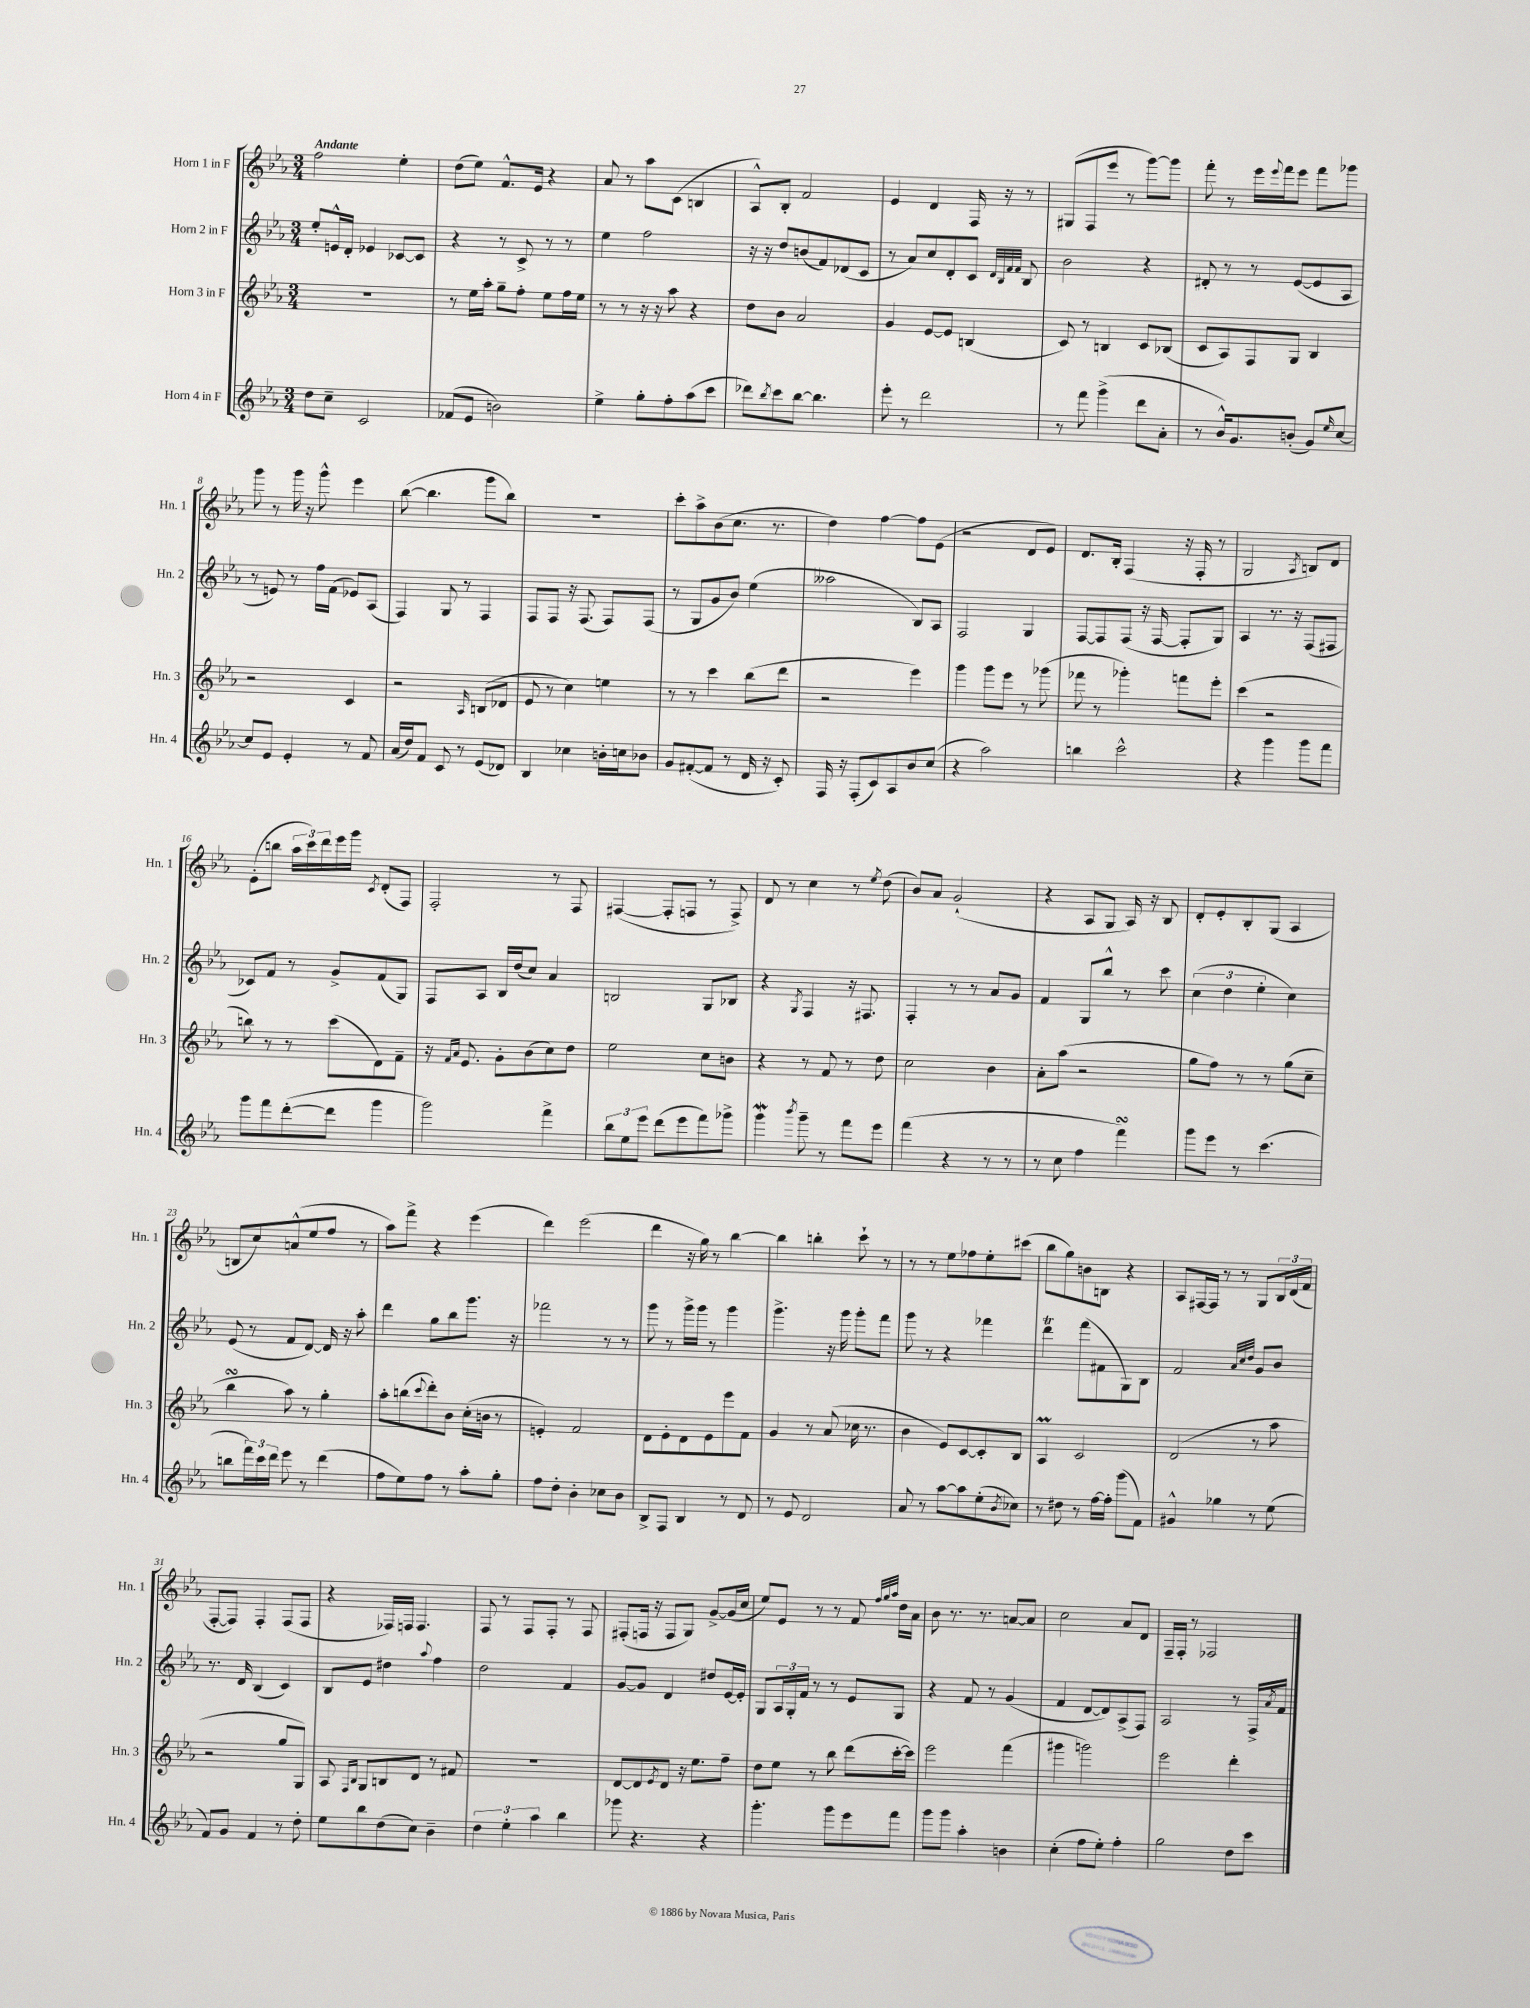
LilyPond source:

<<
\new StaffGroup <<
\new Staff = "s0" \with { instrumentName = "Horn 1 in F" shortInstrumentName = "Hn. 1" } {
    \clef treble \key ees \major \numericTimeSignature \time 3/4 \tempo "Andante"
    f''2 ees''4-. |
    d''8( ees''8) f'8.-^ ees'16 r4 |
    aes'8 r8 aes''8 c'8( b4 |
    aes8-^) bes8-. f'2 |
    ees'4 d'4 f16 r16 r8 |
    gis8( f8 ees'''8 r8 g'''8~) g'''8 |
    f'''8-. r8 ees'''16 \appoggiatura { ees'''8 } f'''16 ees'''8 f'''8 ges'''8 |
    g'''8 r8 g'''16 r16 g'''8-^ ees'''4 |
    bes''8~( bes''4. g'''8 bes''8) |
    R2. |
    c'''8-. aes''8-> bes'8( c''8. r8. |
    d''4) f''4~ f''8 ees'8( |
    r2 d'8 ees'8) |
    d'8. bes16-. f4( r16 f16-. r8 |
    g2 \acciaccatura { aes8 } b8) d'8 |
    ees'8-.( b''8 \tuplet 3/2 { aes''16 c'''16) d'''16 } ees'''16 g'''16 \acciaccatura { c'8 } d'8-.( f8) |
    f2-. r8 f8 |
    fis4~( fis8-. f8 r8 f8->) |
    d'8 r8 c''4 r8 \acciaccatura { ees''8 } d''8( |
    bes'8) aes'8 g'2-!( |
    r4 aes8 g8 aes16) r16 bes8 |
    d'8-. ees'8-. bes8-. g8( aes4 |
    b8 c''8) a'8-^( ees''8 f''8 r8 |
    aes''8) f'''8-> r4 ees'''4( |
    d'''4) ees'''2( |
    d'''4 r16 g''16) r8 bes''4~ |
    bes''4 b''4-. c'''8-! r8 |
    r8 r8 ees''8 fes''8 ees''8-. cis'''8( |
    bes''8 g''8) b'8 b8 r4 |
    aes8 fis16~ fis16 r8 r8 g8 \tuplet 3/2 { bes16 d'16( f'16 } |
    f8~-. f8) f4-. f8( f8 |
    r4 fes16) f16 f4. |
    f8 r8 f8 f8-. r8 f8 |
    fis8-.( f16 r16 f8 g8) g'8~-> g'16( c''16 |
    ees''8) ees'8 r8 r8 f'8 \grace { f''32 g''32 aes''32 } d''16 aes'16 |
    bes'8 r8. r8. a'8~ a'8 |
    c''2 aes'8 d'8 |
    f16-- f16-. r8 fes2 \bar "|." |
}
\new Staff = "s1" \with { instrumentName = "Horn 2 in F" shortInstrumentName = "Hn. 2" } {
    \clef treble \key ees \major \numericTimeSignature \time 3/4
    ees''8-. e'16-^ d'16-. ees'4 ces'8~ ces'8 |
    r4 r8 c'8-> r8 r8 |
    ees''4 f''2 |
    r16 r16 d''8 b'8( f'8) des'8( c'8 |
    r8 aes'8) c''8 d'8-. c'8 \grace { d'32 bes32 f'32 f'32 } bes8 |
    bes'2 r4 |
    dis'8-. r8 r8 ees'8~( ees'8 aes8 |
    r8 e'8) r8 f''16 f'16( ees'8) aes8( |
    f4) g8 r8 f4 |
    f8 f8 r16 f8.( f8) f8( |
    r8 g8 g'8 bes'8) ees''4( |
    aeses''2 bes8) aes8 |
    f2 g4 |
    f8~ f8 f8( r16 f16~ f8-. g8) |
    aes4 r8. r16 f8( fis8 |
    ces'8) f'8 r8 g'8-> f'8( g8) |
    f8 aes8 bes16 d''16( c''8) aes'4 |
    b2 g8 bes8 |
    r4 \acciaccatura { g8 } f4 r16 fis8. |
    f4-. r8 r8 aes'8 g'8 |
    f'4 g8 bes''8-^ r8 c'''8 |
    \tuplet 3/2 { c''4( d''4 ees''4-. } c''4) |
    ees'8( r8 f'8 d'8~) d'16 r16 aes''8-. |
    d'''4 g''8 bes''8 g'''8. r16 |
    fes'''2 r8 r8 |
    g'''8 r8 g'''16-> g'''16 r8 g'''4 |
    g'''4.-> r16 g'''16 g'''8-. f'''8 |
    g'''8 r8 r4 fes'''4 |
    d'''4\trill f'''8( fis'8 g8) bes8 |
    f'2 \grace { aes'32 c''32 d''32 } g'8 bes'8 |
    r8. d'16 bes4( c'4) |
    bes8 ees'8 dis''4 \appoggiatura { aes''8 } f''4 |
    d''2 f'4 |
    g'8~ g'8 d'4 dis''8 ees'16~ ees'16-. |
    g8 \tuplet 3/2 { aes16 g16-. f'16 } r8 r8 ees'8 g8 |
    r4 f'8 r8 g'4( |
    f'4 d'8~ d'8) aes8->( f8) |
    aes2 r8 f16-> \acciaccatura { aes'8 } f'16 \bar "|." |
}
\new Staff = "s2" \with { instrumentName = "Horn 3 in F" shortInstrumentName = "Hn. 3" } {
    \clef treble \key ees \major \numericTimeSignature \time 3/4
    R2. |
    r8 ees''16 aes''16-. g''8-- f''8-. ees''8 f''16 ees''16 |
    r8 r8 r16 r16 aes''8 r4 |
    d''8 bes'8 aes'2 |
    g'4 ees'8~ ees'8 b4( |
    c'8) r8 b4 c'8 bes8( |
    c'8 aes8) f8 g8 bes4 |
    r2 c'4 |
    r2 \grace { aes16 } b8( des'8 |
    ees'8 r8 c''4) e''4 |
    r8 r8 c'''4 bes''8( d'''8 |
    r2 ees'''4) |
    g'''4 g'''8 ees'''8 r8 ges'''8( |
    fes'''8 r8 ges'''4-.) f'''8 ees'''8-. |
    c'''4( r2 |
    b''8) r8 r8 c'''8( d'8) f'8-- |
    r16 \grace { f'16 aes'16 } ees'8. g'8-. bes'8( c''8) d''8 |
    ees''2 c''8 b'8 |
    r4 r8 f'8 r8 d''8 |
    c''2 bes'4 |
    aes'8-. aes''8( r2 |
    g''8 f''8) r8 r8 g''8( c''8-- |
    bes''4\turn aes''8) r8 g''4-. |
    aes''8-. b''8( \appoggiatura { c'''8 } d'''8-.) bes'8 c''16-.( b'16 r8 |
    e'4-.) f'2 |
    d'8 ees'8-. d'8 ees'8 ees'''8 f'8 |
    g'4 r8 aes'8( ces''16 r8. |
    bes'4 ees'8) c'8~ c'8-. bes8 |
    aes4\prall c'2 |
    d'2( r8 aes''8 |
    r2 g''8 g8) |
    aes8 \grace { f16 bes16 } g8 b8 d'8 r8 fis'8 |
    R2. |
    d'8~ d'8 \acciaccatura { ees'8 } d'8 r16 ees''8. f''8-- |
    d''8 ees''8 r8 bes''8 d'''8( c'''16~-. c'''16) |
    ees'''2 f'''4( |
    gis'''4 g'''2) |
    ees'''2 d'''4-. \bar "|." |
}
\new Staff = "s3" \with { instrumentName = "Horn 4 in F" shortInstrumentName = "Hn. 4" } {
    \clef treble \key ees \major \numericTimeSignature \time 3/4
    d''8 c''8-- c'2 |
    fes'8( ees'8 b'2) |
    ees''4-> g''8-. f''8-. aes''8( c'''8 |
    des'''8) \acciaccatura { bes''8 } c'''8 bes''8~ bes''4. |
    ees'''8-. r8 d'''2 |
    r8 f'''8 g'''4->( d'''8 aes'8-. |
    r8 bes'16-^) g'8. b'8-.( g'8) \grace { ees''16 } c''8~ |
    c''8 ees'8 ees'4-. r8 f'8 |
    aes'16( d''16) f'8 c'8 r8 ees'8( des'8) |
    bes4 ces''4 b'16-. c''16 bes'8 |
    g'8 fis'8~-.( fis'8 r8 d'16 r16 c'8-.) |
    f16 r16 f8-.( c'8) aes8 bes'8 c''8( |
    r4 aes''2) |
    b''4 c'''2-^ |
    r4 g'''4 g'''8 f'''8 |
    g'''8 f'''8 d'''8~-.( d'''8 g'''4 |
    g'''2) f'''4-> |
    \tuplet 3/2 { bes''8 ees''8 ees'''8 } d'''8( ees'''8 f'''8) ges'''8-> |
    g'''4\mordent \acciaccatura { bes'''8 } g'''8-- r8 f'''8 ees'''8 |
    f'''4( r4 r8 r8 |
    r8 c''8 f''4 f'''4\turn) |
    g'''8 ees'''8 r8 c'''4.( |
    b''8 \tuplet 3/2 { f'''16) c'''16 d'''16 } ees'''8 r8 d'''4( |
    f''8 ees''8) f''8 r8 aes''8-. g''8-. |
    f''8 d''8-. bes'4-. ces''8 bes'8 |
    bes8-> f8 bes4 r8 d'8 |
    r8 ees'8 d'2 |
    aes'8 r8 aes''8~ aes''8 ees''8-.( \acciaccatura { bes'8 } ces''8) |
    r8 dis''8 r8 f''16~ f''16-. g'''8( f'8) |
    gis'4-^ ges''4 r8 ees''8( |
    f'8) g'8 f'4 r8 d''8-. |
    ees''8 bes''8 d''8( c''8) bes'4-- |
    \tuplet 3/2 { d''4 ees''4-. aes''4 } bes''4 |
    ges'''8 r4. r4 |
    g'''4.-. g'''8 ees'''8 f'''8 |
    g'''8 g'''8 aes''4-. b'4 |
    c''4-.( f''8 ees''8-.) f''4-. |
    g''2 d''8 c'''8 \bar "|." |
}
>>
>>
